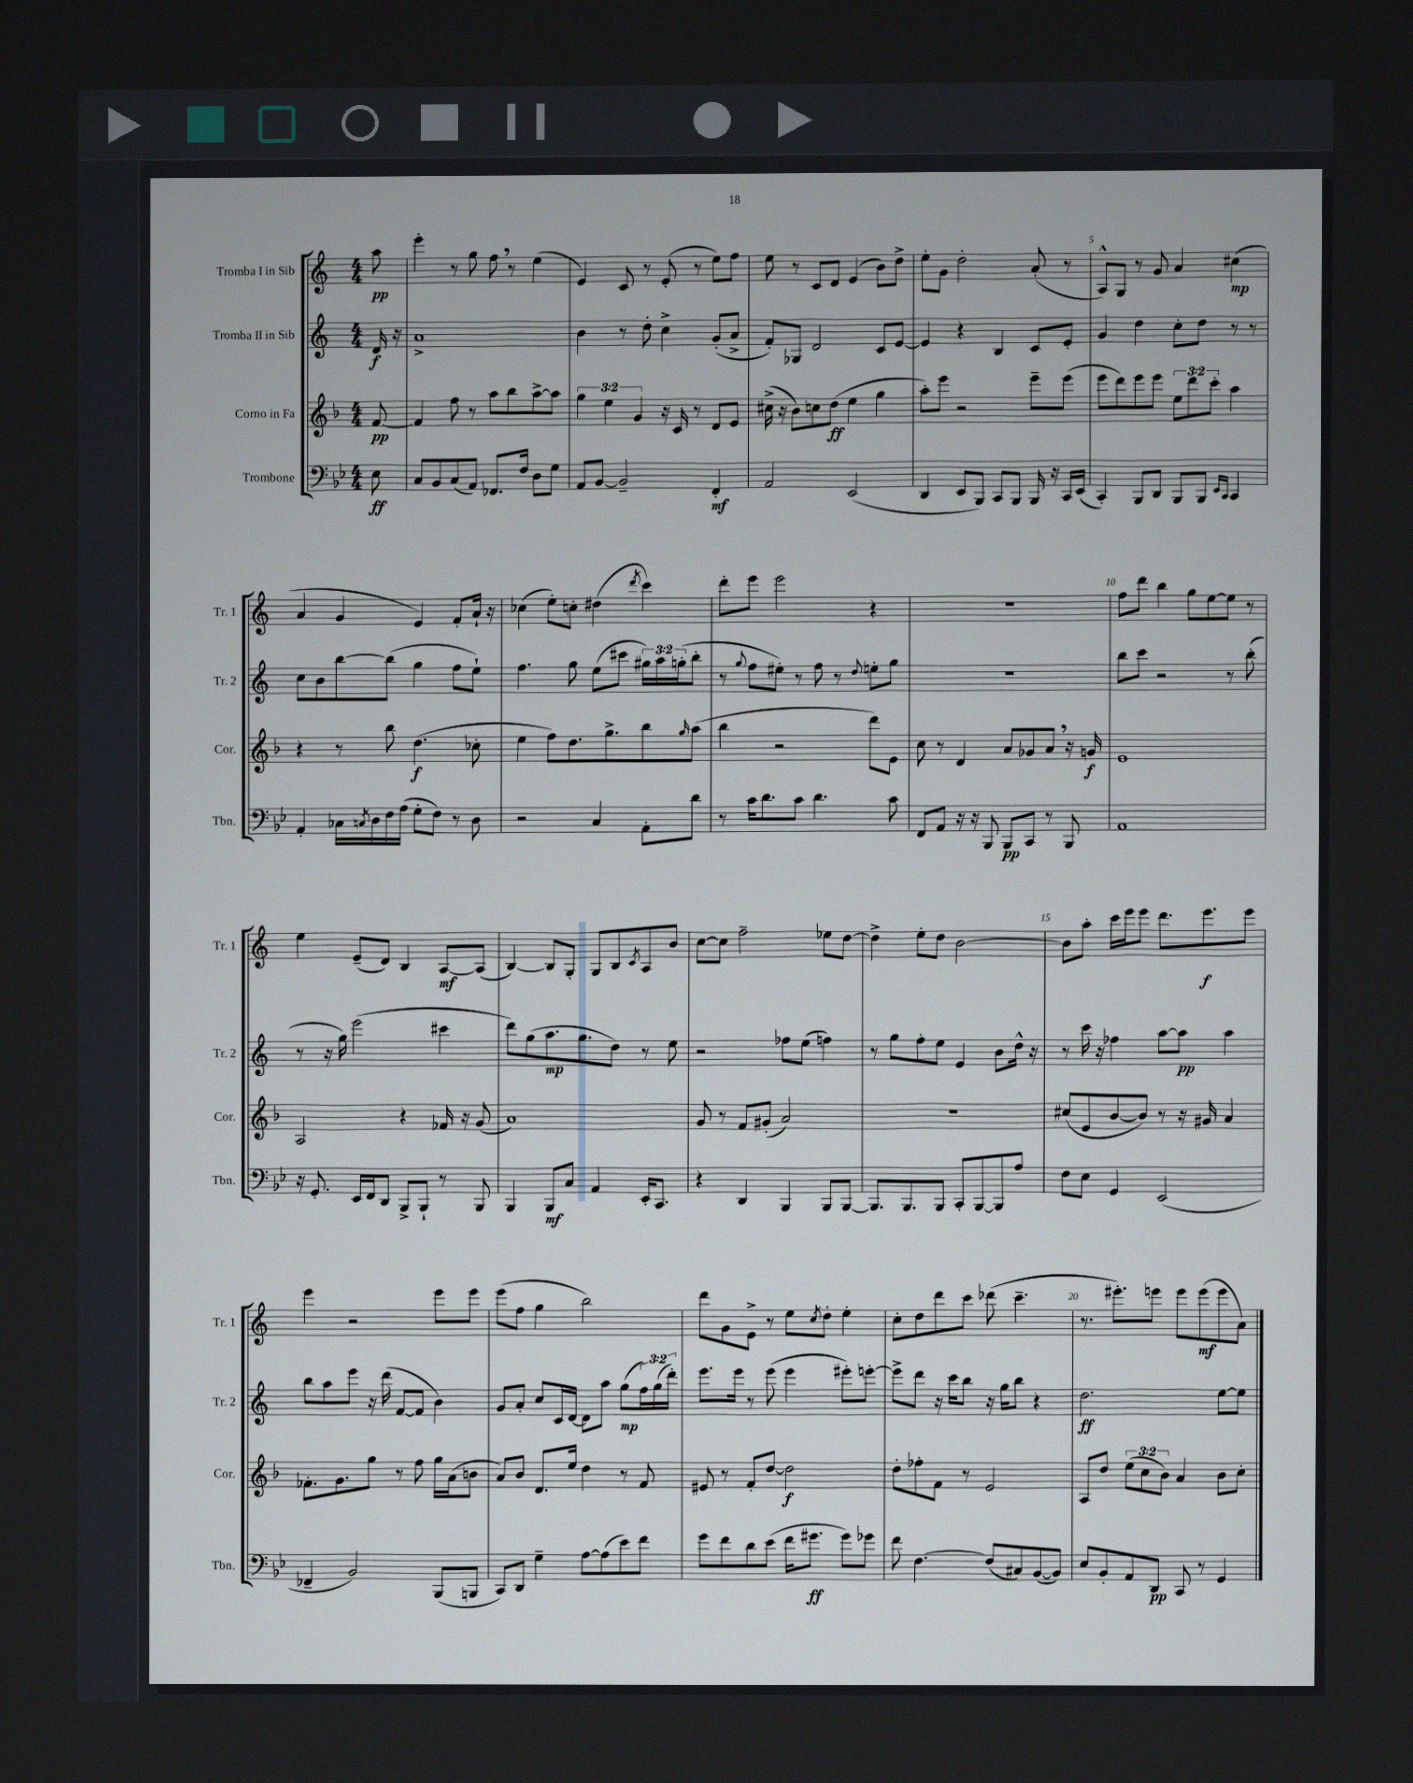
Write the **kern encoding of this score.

**kern	**kern	**kern	**kern
*staff4	*staff3	*staff2	*staff1
*clefF4	*clefG2	*clefG2	*clefG2
*k[b-e-]	*k[b-]	*k[]	*k[]
*M4/4	*M4/4	*M4/4	*M4/4
8E-	[8f	16d	8aa
.	.	16r	.
=	=	=	=
8C	4f]	1a^	4eee'
8BB-	.	.	.
(8C	8ff	.	8r
8AA)	8r	.	8gg
8.FF-	8aa	.	8ff
.	8bb-	.	8r
16F	.	.	.
8D	[8aa^	.	(4ee
8G	8aa]	.	.
=	=	=	=
8AA	6gg	4b	4e)
[8BB-	.	.	.
.	6ee	.	.
2BB-~]	.	8r	8c
.	6g	.	.
.	.	8dd'	8r
.	16r	4cc^	(8e'
.	16c	.	.
.	8r	.	8r
4FF'	8d	(8g'	8ee)
.	8e	8a^	8ff
=	=	=	=
2AA	(16cc#^	8f')	8ee
.	16r	.	.
.	8b-)	8G-	8r
.	8cc	2d	8c
.	(8dd	.	8d
(2EE-	4ee	.	(4e
.	4gg	8c	8b)
.	.	[8e	8dd^
=	=	=	=
4DD	8aa')	4e]	8ee'
.	8eee	.	8g
8EE-	2r	4r	2dd'
8BBB-)	.	.	.
8CC	.	4B	.
8BBB-	.	.	.
16BBB-	8eee~	8c	(8a'
16r	.	.	.
16CC	(8eee	8e'	8r
(16EE-	.	.	.
=	=	=	=
4CC')	8eee	4g	8A^^)
.	8ddd)	.	8G
8BBB-	8eee	4dd	8r
8DD	8eee	.	8g
8BBB-	12ee	8cc'	4a
.	12ddd	.	.
8BBB-	.	8dd	.
.	12ccc'	.	.
16qqEE-	.	.	.
16qqCC	.	.	.
4CC	4aa	8r	(4cc#
.	.	8r	.
=	=	=	=
4AA'	4r	8cc	4a
.	.	8b	.
16C-	8r	[8bb	4g
8qC	.	.	.
16D	.	.	.
16F	8bb-	(8bb]	.
(16A	.	.	.
8G'	(4.dd	4gg	4e)
8F)	.	.	.
8r	.	8ff	8f'
8D	8cc-'	8ee`)	16a`
.	.	.	16r
=	=	=	=
2r	4ee	4.ff	(4cc-
.	8ff)	.	8ee')
.	8.dd	8gg	8cc'
4C	.	(8ee	(4dd#
.	8.gg^	.	.
.	.	8ccc#	.
.	.	.	8qddd
8AA'	8bb-	24gg#)	4ccc)
.	.	24aa	.
.	.	(24gg'	.
.	16qqgg	.	.
8d	(8aa	8bb'	.
=	=	=	=
8r	4bb-	8r	8ddd'
.	.	8qqgg	.
16c	.	8ff	8eee
8.d	.	.	.
.	2r	8ee#')	2eee
8c	.	8r	.
4.d	.	8ff	.
.	.	8r	.
.	.	8qqdd	.
.	8ddd)	8ee'	4r
8c	8e	8gg	.
=	=	=	=
8FF	8cc	1r	1r
8AA	8r	.	.
16r	4d	.	.
16r	.	.	.
8BBB-	.	.	.
8BBB-	8a	.	.
8CC	8g-	.	.
8r	8a	.	.
8BBB-	16r	.	.
.	16g	.	.
=	=	=	=
1AA	1e	8bb	8ff
.	.	8ccc	8ddd
.	.	2r	4bb
.	.	.	8gg
.	.	.	[8ee
.	.	8r	8ee]
.	.	(8bb'	8r
=	=	=	=
16r	2A	8r	4ee
8.GG'	.	.	.
.	.	16r	.
.	.	16gg)	.
16EE-	.	(2eee	(8e~
16FF	.	.	.
8DD	.	.	8d)
8BBB-^	4r	.	4B
8BBB-`	.	.	.
8r	16f-	4ccc#	[8A
.	16r	.	.
8BBB-	(8g	.	(8A]
=	=	=	=
4BBB-	1a)	8ddd)	[4B)
.	.	(8gg	.
8BBB-	.	8.aa	8B]
8C	.	.	8G'
.	.	8.gg	.
4AA	.	.	8G
.	.	8dd)	8B
.	.	.	8qc
16EE-'	.	8r	8A
8.CC	.	.	.
.	.	8ee	8b
=	=	=	=
4r	8g	2r	[8cc
.	8r	.	8cc]
4DD	8f	.	2ff~
.	(8g#'	.	.
4BBB-	2a)	8ff-	.
.	.	(8ee	.
8BBB-	.	4ff)	8ee-
[8BBB-	.	.	[8dd
=	=	=	=
8.BBB-]	1r	8r	4dd^]
.	.	8gg	.
8.BBB-	.	.	.
.	.	8ff'	8ee'
8BBB-	.	8ee	8dd
8CC'	.	4e	[2b
[8BBB-	.	.	.
8BBB-]	.	8b	.
8A	.	16dd^^	.
.	.	16r	.
=	=	=	=
8F	(8cc#	8r	8b]
8E-	8e	16ccc	8aa'
.	.	16r	.
4GG	[8b-	4ff-	16ccc
.	.	.	16eee
.	8b-])	.	8eee
(2EE-	8r	[8aa	8.ddd
.	16r	8aa]	.
.	16g#	.	8.eee
.	4a	4aa	.
.	.	.	8eee
=	=	=	=
4FF-~	8.f-'	8bb	4eee
.	.	8aa	.
.	8.g	.	.
2BB-)	.	8eee	2r
.	8gg	16r	.
.	.	(16ddd	.
.	8r	[8f	.
.	8ff	8f]	.
(8BBB-	16gg	4b)	8eee
.	(16a	.	.
8BBB	8b	.	8eee
=	=	=	=
8CC)	8a)	8g	(8eee
8DD	8b-	8a'	8ff
4G~	8.d	8cc	4gg
.	.	16c	.
.	16ee	[16d	.
[8A	4dd	8d]	2bb)
(8A]	.	8aa	.
8e-)	8r	(8gg	.
8f	8f	24ff)	.
.	.	(24gg	.
.	.	24ddd')	.
=	=	=	=
8g	8e#	8.eee	8ddd
8f	8r	.	8g
.	.	16eee	.
8d	8f'	8r	8e^
(8e-	[8dd	(8eee	8r
16f	2dd]	4eee	8ee
8.g#	.	.	.
.	.	.	8qcc
.	.	.	8dd'
8g#)	.	8eee#')	4ee'
8g-	.	[8eee'	.
=	=	=	=
8f	8dd'	8eee^]	8cc'
[4.F	8ff-'	8ddd	8dd
.	8f	16r	8ddd
.	.	16ccc	.
.	8r	8bb	8ccc
(8F]	2e	16r	(8ddd-
.	.	16gg	.
8C#)	.	8bb	4.ccc~
([8BB-	.	4r	.
8BB-])	.	.	.
=	=	=	=
8E-	8A	2.dd	8.r
8BB-'	8dd	.	.
.	.	.	8.eee#')
8AA	(12ee	.	.
.	12cc	.	.
8DD	.	.	8eee
.	12b-)	.	.
8CC	4a	.	8eee
8r	.	.	(8eee
4GG	8b-	[8ee	8eee
.	8cc'	8ee]	8a)
==	==	==	==
*-	*-	*-	*-
